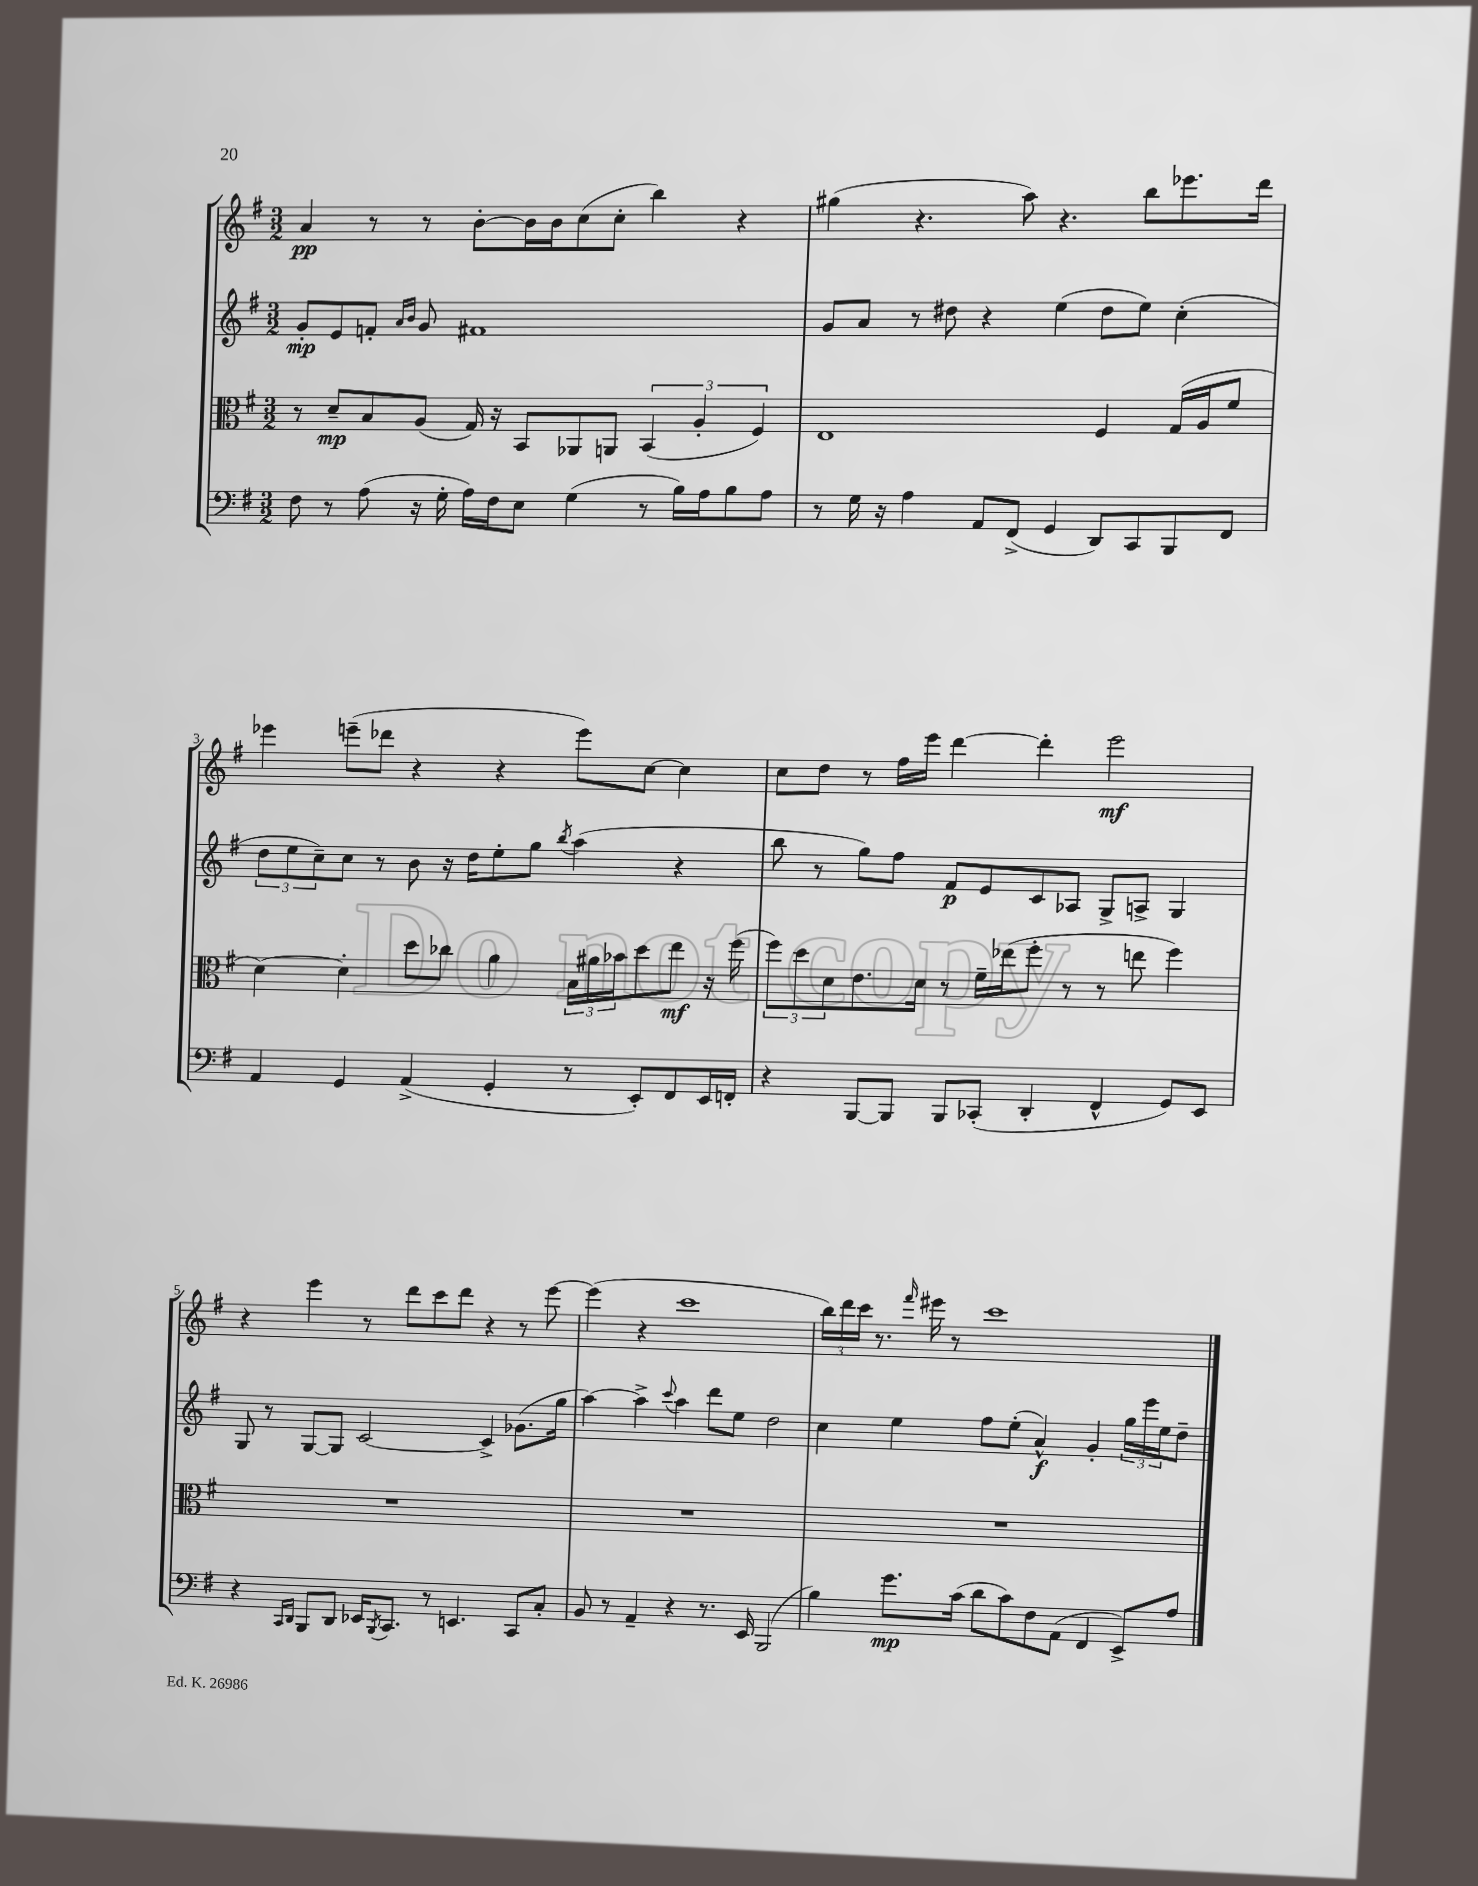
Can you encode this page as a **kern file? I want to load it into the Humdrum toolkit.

**kern	**dynam	**kern	**dynam	**kern	**dynam	**kern	**dynam
*part4	*part4	*part3	*part3	*part2	*part2	*part1	*part1
*staff4	*staff4	*staff3	*staff3	*staff2	*staff2	*staff1	*staff1
*clefF4	*	*clefC3	*	*clefG2	*	*clefG2	*
*k[f#]	*	*k[f#]	*	*k[f#]	*	*k[f#]	*
*M3/2	*	*M3/2	*	*M3/2	*	*M3/2	*
=1	=1	=1	=1	=1	=1	=1	=1
8F#\	.	8r	.	8g'/L	mp	4a/	pp
8r	.	8d~/L	mp	8e/	.	.	.
(8A\	.	8B/	.	8fn'/J	.	8r	.
.	.	.	.	16qqa/LL	.	.	.
.	.	.	.	16qqb/JJ	.	.	.
16r	.	(8A/J	.	8g/	.	8r	.
16G'\	.	.	.	.	.	.	.
16A\LL)	.	16G/)	.	1f#X	.	[8b'\L	.
16F#\J	.	16r	.	.	.	.	.
8E\J	.	8BB/L	.	.	.	16b\L]	.
.	.	.	.	.	.	16b\J	.
(4G\	.	8AA-X/	.	.	.	(8cc\	.
.	.	8AAn/J	.	.	.	8cc'\J	.
8r	.	(6BB/	.	.	.	4bb\)	.
16B\LL)	.	.	.	.	.	.	.
.	.	6A'/	.	.	.	.	.
16A\J	.	.	.	.	.	.	.
8B\	.	.	.	.	.	4r	.
.	.	6F#/)	.	.	.	.	.
8A\J	.	.	.	.	.	.	.
=2	=2	=2	=2	=2	=2	=2	=2
8r	.	1E	.	8g/L	.	(4gg#X\	.
16G\	.	.	.	8a/J	.	.	.
16r	.	.	.	.	.	.	.
4A\	.	.	.	8r	.	4.r	.
.	.	.	.	8dd#X\	.	.	.
8AA/L	.	.	.	4r	.	.	.
(8FF#^/J	.	.	.	.	.	8aa\)	.
4GG/	.	.	.	(4ee\	.	4.r	.
8DD/L)	.	4F#/	.	8dd#\L	.	.	.
8CC/	.	.	.	8ee\J)	.	8bb\L	.
8BBB/	.	(16G/LL	.	(4cc'\	.	8.eee-X\	.
.	.	16A/J	.	.	.	.	.
8FF#/J	.	8f#/J	.	.	.	.	.
.	.	.	.	.	.	16ddd\Jk	.
!!LO:LB:g=z
=3	=3	=3	=3	=3	=3	=3	=3
4AA/	.	[4d\)	.	12dd\L	.	4eee-X\	.
.	.	.	.	12ee\	.	.	.
.	.	.	.	12cc~\)	.	.	.
4GG/	.	4d'\]	.	8cc\J	.	(8eeen~\L	.
.	.	.	.	8r	.	8ddd-X\J	.
(4AA^/	.	8dd\L	.	8b\	.	4r	.
.	.	8cc-X\J	.	16r	.	.	.
.	.	.	.	16dd\KL	.	.	.
4GG'/	.	4a\	.	8ee'\	.	4r	.
.	.	.	.	8gg\J	.	.	.
.	.	.	.	8qbb/	.	.	.
8r	.	24B\LL	.	(4aa\	.	8eee\L)	.
.	.	24a#X\	.	.	.	.	.
.	.	24b-X\J	.	.	.	.	.
8EE'/L)	.	8dd\	.	.	.	[8cc\J	.
8FF#/	.	8ee\J	mf	4r	.	4cc\]	.
16EE/L	.	16r	.	.	.	.	.
16FFn'/JJ	.	(16ff#\	.	.	.	.	.
=4	=4	=4	=4	=4	=4	=4	=4
4r	.	12ff#\L)	.	8bb\	.	8cc\L	.
.	.	12dd\	.	.	.	.	.
.	.	.	.	8r	.	8dd\J	.
.	.	12d\	.	.	.	.	.
[8BBB/L	.	8.e\	.	8gg\L)	.	8r	.
8BBB/J]	.	.	.	8ff#\J	.	16ff#\LL	.
.	.	16d\Jk	.	.	.	16eee\JJ	.
8BBB/L	.	8r	.	8f#/L	p	[4ddd\	.
(8CC-X'/J	.	16f#~\LL	.	8e/	.	.	.
.	.	(16ee-X\J	.	.	.	.	.
4DD'/	.	8ff#'\J	.	8c/	.	4ddd'\]	.
.	.	8r	.	8A-X/J	.	.	.
4FF#^^/	.	8r	.	8G^/L	.	2eee\	mf
.	.	8een\	.	8An^/J	.	.	.
8GG/L)	.	4ff#\)	.	4G/	.	.	.
8EE/J	.	.	.	.	.	.	.
!!LO:LB:g=z
=5	=5	=5	=5	=5	=5	=5	=5
4r	.	1.r	.	8G/	.	4r	.
.	.	.	.	8r	.	.	.
16qqCC/LL	.	.	.	.	.	.	.
16qqDD/JJ	.	.	.	.	.	.	.
8BBB/L	.	.	.	[8G/L	.	4eee\	.
8DD/J	.	.	.	8G/J]	.	.	.
16EE-X/KL	.	.	.	[2c/	.	8r	.
8qBBB/	.	.	.	.	.	.	.
8.CC/J	.	.	.	.	.	.	.
.	.	.	.	.	.	8ddd\L	.
8r	.	.	.	.	.	8ccc\	.
4.EEn/	.	.	.	.	.	8ddd\J	.
.	.	.	.	4c^/]	.	4r	.
8CC/L	.	.	.	(8.g-X\L	.	8r	.
8C'/J	.	.	.	.	.	[8eee\	.
.	.	.	.	16gg\Jk	.	.	.
=6	=6	=6	=6	=6	=6	=6	=6
8BB/	.	1.r	.	[4aa\)	.	(4eee\]	.
8r	.	.	.	.	.	.	.
4AA~/	.	.	.	4aa^\]	.	4r	.
.	.	.	.	8qqccc/	.	.	.
4r	.	.	.	4aa\	.	1ccc	.
8.r	.	.	.	8ddd\L	.	.	.
.	.	.	.	8ee\J	.	.	.
16EE/	.	.	.	.	.	.	.
(2BBB/	.	.	.	2dd\	.	.	.
=7	=7	=7	=7	=7	=7	=7	=7
4B\)	.	1.r	.	4cc\	.	24bb\LL)	.
.	.	.	.	.	.	24ddd\	.
.	.	.	.	.	.	24ccc\JJ	.
.	.	.	.	.	.	8.r	.
8.g\L	mp	.	.	4ee\	.	.	.
.	.	.	.	.	.	16qqfff#/	.
.	.	.	.	.	.	16eee#X\	.
.	.	.	.	.	.	8r	.
(16c\Jk	.	.	.	.	.	.	.
8d\L	.	.	.	8ff#\L	.	1ccc	.
8c\)	.	.	.	(8ee'\J	.	.	.
8F#\	.	.	.	4a^^/)	f	.	.
(8AA\J	.	.	.	.	.	.	.
4FF#/	.	.	.	4g'/	.	.	.
8EE^/L)	.	.	.	24gg\LL	.	.	.
.	.	.	.	24eee\	.	.	.
.	.	.	.	24ee\J	.	.	.
8A/J	.	.	.	8dd~\J	.	.	.
==	==	==	==	==	==	==	==
*-	*-	*-	*-	*-	*-	*-	*-
